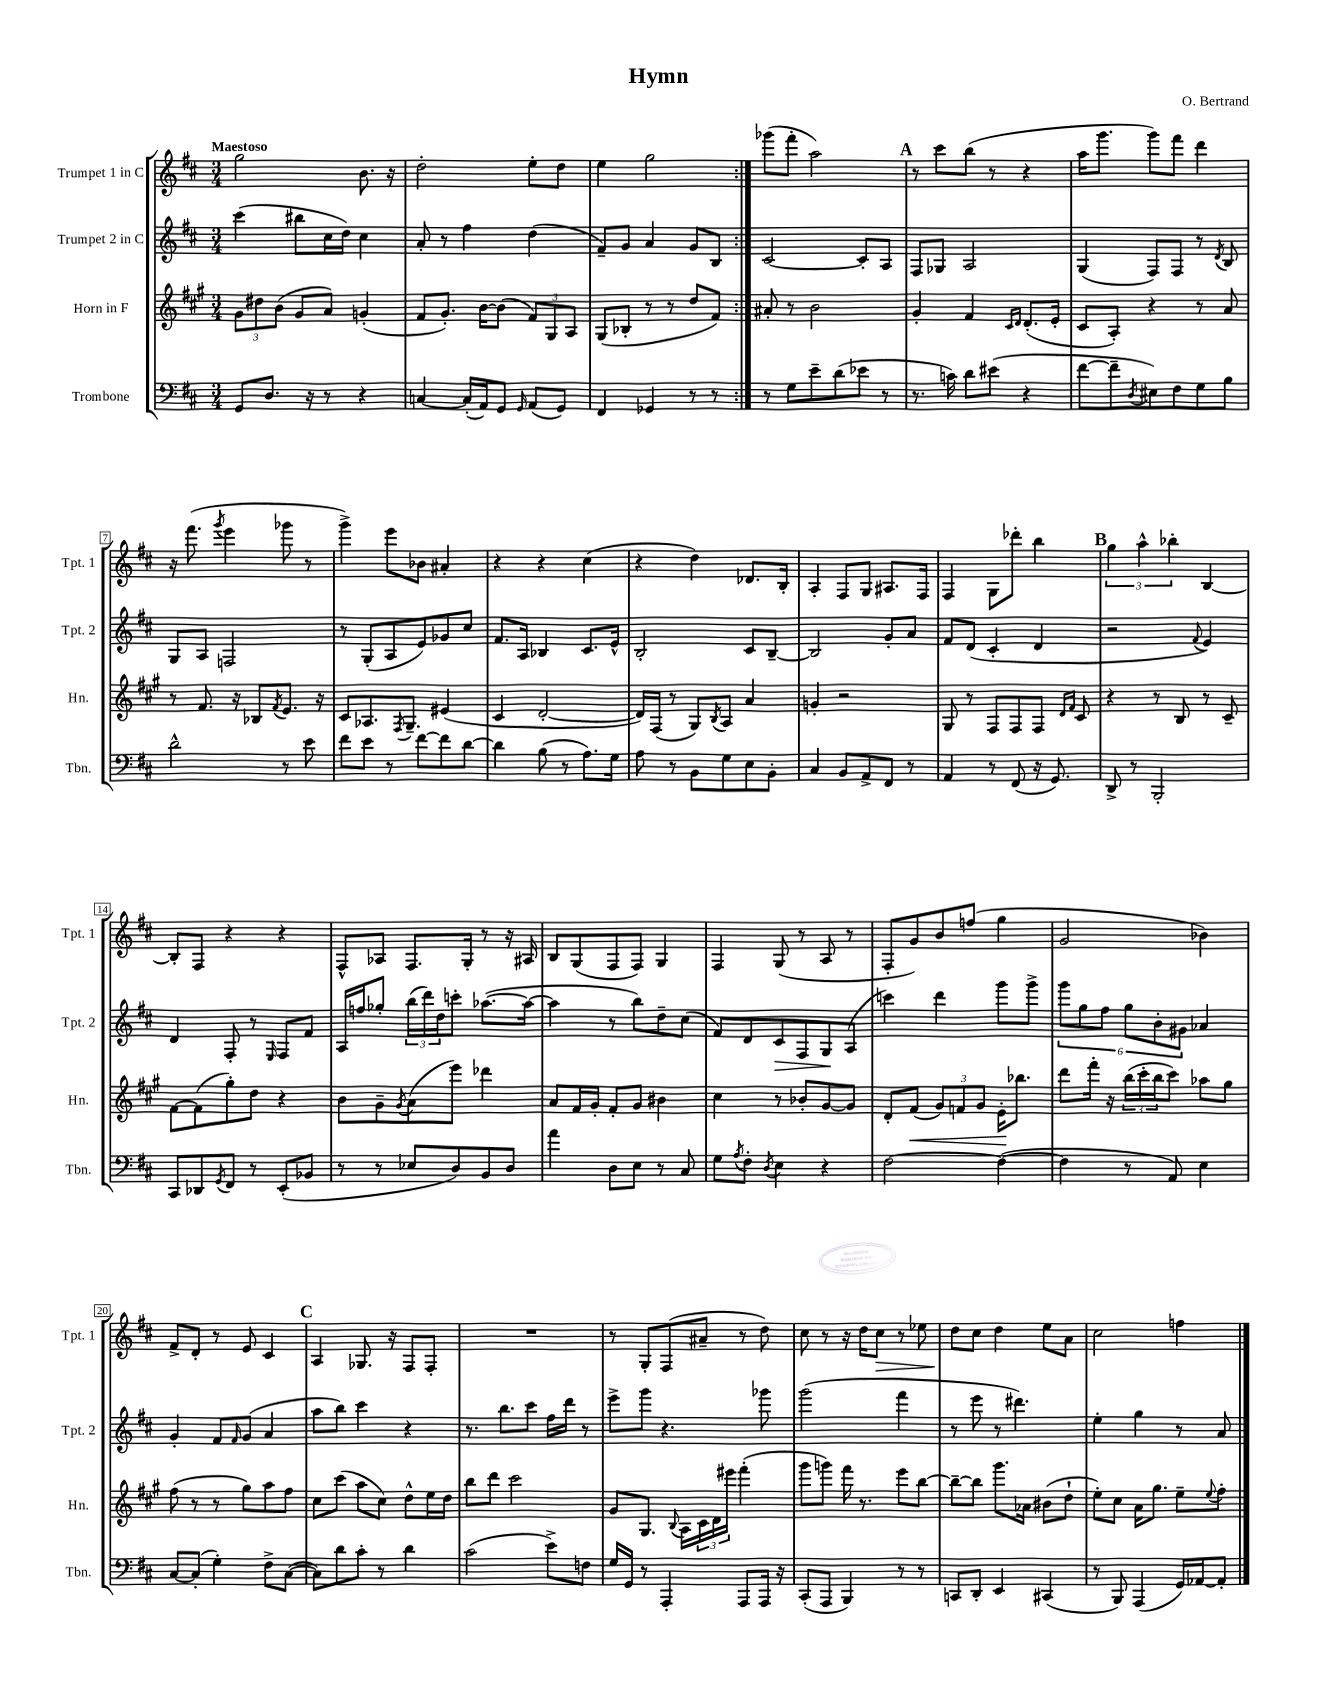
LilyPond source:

\header { title = "Hymn" composer = "O. Bertrand" }
<<
\new StaffGroup <<
\new Staff = "s0" \with { instrumentName = "Trumpet 1 in C" shortInstrumentName = "Tpt. 1" } {
    \clef treble \key d \major \numericTimeSignature \time 3/4 \tempo "Maestoso"
    \repeat volta 2 { g''2 b'8. r16 |
    d''2-. e''8-. d''8 |
    e''4 g''2 | }
    ges'''8( fis'''8-. a''2) |
    \mark \markup { \bold "A" } r8 cis'''8 b''8( r8 r4 |
    a''16 g'''8. g'''8) fis'''8 d'''4 |
    r16 fis'''8.( \acciaccatura { g'''8 } e'''4 ges'''8 r8 |
    g'''4->) e'''8 bes'8 ais'4-. |
    r4 r4 cis''4( |
    r4 d''4) des'8. b16-. |
    a4-. fis8 g8 ais8. fis16 |
    fis4 g8 des'''8-. b''4 |
    \mark \markup { \bold "B" } \tuplet 3/2 { g''4 a''4-^ bes''4-. } b4~ |
    b8-. fis8 r4 r4 |
    fis8-^ aes8 fis8. g16-. r8 r16 ais16 |
    b8 g8( fis8 fis8) g4 |
    fis4 g8( r8 a8 r8 |
    fis8-. g'8) b'8 f''8( g''4 |
    g'2 bes'4) |
    fis'8-> d'8-. r8 e'8 cis'4 |
    \mark \markup { \bold "C" } a4 ges8. r16 fis8 fis8-. |
    R2. |
    r8 g8-. fis8( ais'8-- r8 d''8) |
    cis''8 r8 r16 d''16 cis''8\> r8 ees''8 |
    d''8\! cis''8 d''4 e''8 a'8 |
    cis''2 f''4 \bar "|." |
}
\new Staff = "s1" \with { instrumentName = "Trumpet 2 in C" shortInstrumentName = "Tpt. 2" } {
    \clef treble \key d \major \numericTimeSignature \time 3/4
    \repeat volta 2 { cis'''4( bis''8 cis''16 d''16) cis''4 |
    a'8-. r8 fis''4 d''4( |
    fis'8--) g'8 a'4 g'8 b8 | }
    cis'2~ cis'8-. a8 |
    \mark \markup { \bold "A" } fis8 ges8 a2 |
    g4( fis8) fis8 r8 \acciaccatura { d'8 } b8 |
    g8 a8 f2 |
    r8 g8-.( a8 e'8) ges'8 cis''8 |
    fis'8. a16 bes4 cis'8. e'16-^ |
    b2-. cis'8 b8~-- |
    b2 g'8-. a'8 |
    fis'8 d'8( cis'4-. d'4 |
    \mark \markup { \bold "B" } r2 \appoggiatura { fis'8 } e'4) |
    d'4 fis8-. r8 \grace { e16 } fis8 fis'8 |
    a16 f''16 ges''8-. \tuplet 3/2 { b''16( d'''16) d''16 } c'''8-. aes''8.~( aes''16~ |
    aes''4 r8 b''8) d''8-- cis''8( |
    fis'8) d'8 cis'8\> fis8 g8\! a8( |
    c'''4) d'''4 g'''8 g'''8-> |
    \tuplet 6/4 { g'''8 g''8 fis''8 g''8 b'8-. gis'8 } aes'4 |
    g'4-. fis'8 \grace { fis'16 } g'8( a'4 |
    \mark \markup { \bold "C" } a''8 b''8) cis'''4 r4 |
    r8. b''8. cis'''8 fis''16 d'''16 r8 |
    e'''8-> g'''8 r4. ges'''8 |
    g'''2( fis'''4 |
    r8 e'''8 r8 dis'''4.) |
    e''4-. g''4 r8 a'8 \bar "|." |
}
\new Staff = "s2" \with { instrumentName = "Horn in F" shortInstrumentName = "Hn." } {
    \clef treble \key a \major \numericTimeSignature \time 3/4
    \repeat volta 2 { \tuplet 3/2 { gis'8 dis''8 b'8( } gis'8 a'8) g'4-.( |
    fis'8 gis'8.-.) b'16~ b'8( \tuplet 3/2 { fis'8) gis8 a8 } |
    gis8( bes8-. r8 r8 d''8 fis'8) | }
    ais'8-. r8 b'2 |
    \mark \markup { \bold "A" } gis'4-. fis'4 \grace { cis'16 d'16 } d'8.-.( e'16-. |
    cis'8 a8-.) r4 r8 a'8 |
    r8 fis'8. r16 bes8 \acciaccatura { fis'8 } e'8. r16 |
    cis'8 aes8. \acciaccatura { fis8 } gis8.-- eis'4( |
    cis'4 d'2~-. |
    d'16) fis16( r8 gis8) \acciaccatura { b8 } a8 a'4 |
    g'4-. r2 |
    gis8 r8 fis8 fis8 fis8 \grace { d'16 fis'16 } cis'8 |
    \mark \markup { \bold "B" } r4 r8 b8 r8 cis'8-- |
    fis'8~ fis'8( gis''8-.) d''8 r4 |
    b'8 gis'8-- \acciaccatura { gis'8 } a'8( e'''8) des'''4 |
    a'8 fis'16 gis'16-. fis'8-. gis'8 bis'4 |
    cis''4 r8 bes'8-. gis'8~ gis'8 |
    d'8-. fis'8\<( \tuplet 3/2 { gis'8) f'8 gis'8 } e'16-.\! bes''8. |
    d'''8 fis'''16-. r16 \tuplet 3/2 { b''16( cis'''16-. b''16 } cis'''8) aes''8 gis''8 |
    fis''8( r8 r8 gis''8) a''8 fis''8 |
    \mark \markup { \bold "C" } cis''8 cis'''8( a''8 cis''8) d''8-^ e''16 d''16 |
    b''8 d'''8 cis'''2 |
    gis'8 gis8. \appoggiatura { b8 } a16 \tuplet 3/2 { cis'16 d'16 eis'''16 } fis'''4-.( |
    gis'''8 g'''8) fis'''16 r8. e'''8 b''8~ |
    b''8~-- b''8 gis'''8. aes'16 bis'8( d''8-! |
    e''8-.) cis''8 a'16 gis''8. e''8-- \appoggiatura { e''8 } fis''8-. \bar "|." |
}
\new Staff = "s3" \with { instrumentName = "Trombone" shortInstrumentName = "Tbn." } {
    \clef bass \key d \major \numericTimeSignature \time 3/4
    \repeat volta 2 { g,8 d8. r16 r8 r4 |
    c4~ c16-.( a,16) g,8 \grace { g,16 } a,8( g,8) |
    fis,4 ges,4 r8 r8 | }
    r8 g8 e'8-- d'8( ees'8 r8 |
    \mark \markup { \bold "A" } r8. c'16) d'8 eis'8( r4 |
    fis'8~ fis'8-- \acciaccatura { d8 } eis8) fis8 g8 b8 |
    d'2-^ r8 e'8 |
    fis'8 e'8 r8 fis'8~ fis'8 d'8~ |
    d'4 b8( r8 a8.) g16 |
    a8 r8 b,8 g8 e8 b,8-. |
    cis4 b,8 a,8-> fis,8 r8 |
    a,4 r8 fis,8( r16 g,8.) |
    \mark \markup { \bold "B" } d,8-> r8 b,,2-. |
    cis,8 des,8 \acciaccatura { g,8 } fis,8 r8 e,8-.( bes,8 |
    r8 r8 ees8 d8) b,8 d8 |
    a'4 d8 e8 r8 cis8 |
    g8 \acciaccatura { a8 } fis8-. \acciaccatura { d8 } e4 r4 |
    fis2~ fis4~( |
    fis4 r8 a,8) e4 |
    cis8~ cis8-.( g4-.) fis8-> cis8~( |
    \mark \markup { \bold "C" } cis8) d'8 cis'8-. r8 d'4 |
    cis'2( e'8->) f8 |
    g16 g,16 r8 a,,4-. a,,8 a,,16 r16 |
    cis,8-.( a,,8 b,,4) r8 r8 |
    c,8 d,8-. e,4 cis,4( |
    r8 b,,8) a,,4( g,16) aes,16~ aes,8-. \bar "|." |
}
>>
>>
\layout { \context { \Score \override BarNumber.stencil = #(make-stencil-boxer 0.1 0.3 ly:text-interface::print) } }
